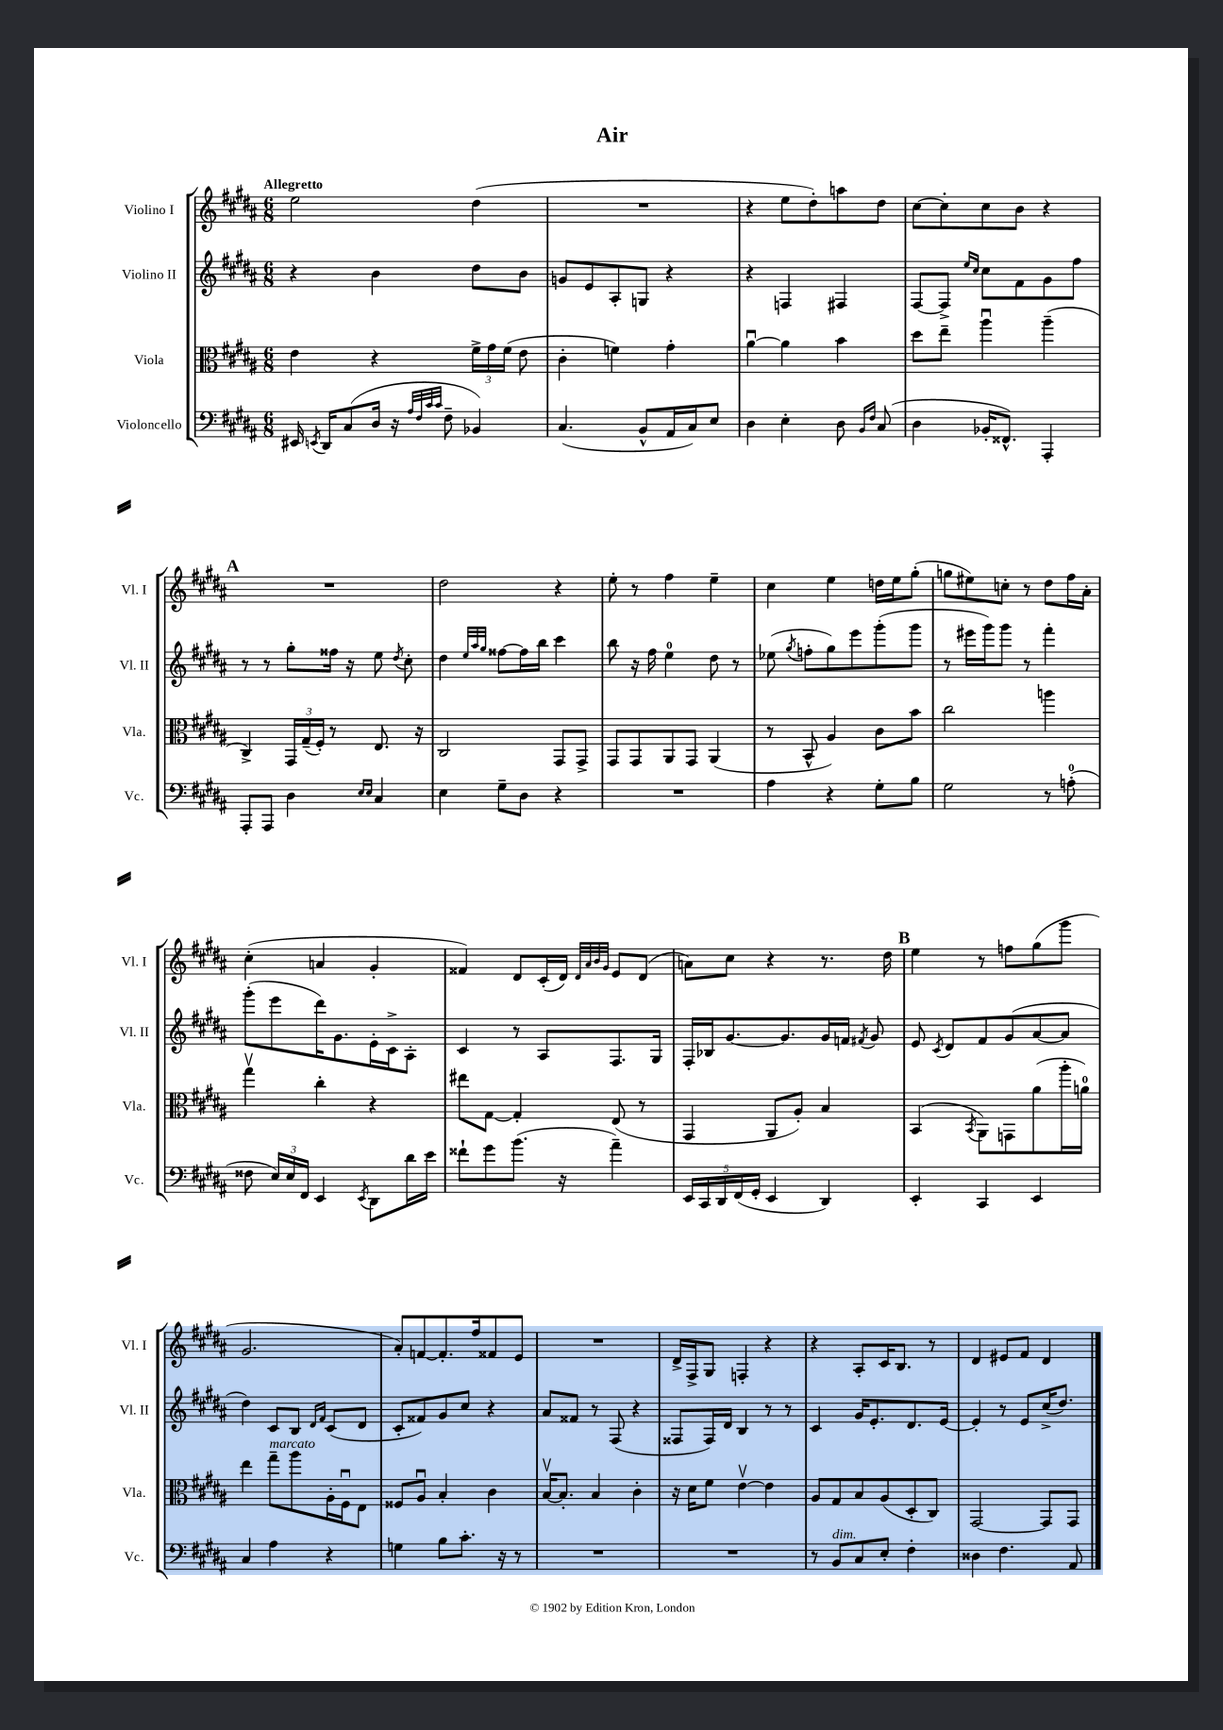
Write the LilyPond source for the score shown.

\header { title = "Air" }
<<
\new StaffGroup <<
\new Staff = "s0" \with { instrumentName = "Violino I" shortInstrumentName = "Vl. I" } {
    \clef treble \key b \major \numericTimeSignature \time 6/8 \tempo "Allegretto"
    \autoBeamOff e''2 dis''4( |
    R2. |
    r4 e''8[ dis''8-.) a''8 dis''8] |
    cis''8[~ cis''8-. cis''8 b'8] r4 |
    \mark \markup { \bold "A" } R2. |
    dis''2 r4 |
    e''8-. r8 fis''4 e''4-- |
    cis''4 e''4 d''16[ e''16 gis''8]-.( |
    g''8[ eis''8) c''8]-. r8 dis''8[ fis''16 ais'16]-. |
    cis''4-.( a'4 gis'4-. |
    fisis'4) dis'8[ cis'16-.( dis'16]) \grace { dis'32[ ais'32 b'32 gis'32] } e'8[ dis'8]( |
    a'8[) cis''8] r4 r8. dis''16 |
    \mark \markup { \bold "B" } e''4 r8 f''8[ gis''8( gis'''8] |
    gis'2. |
    ais'8[-.) f'8~ f'8.-. fis''16 fisis'8 e'8] |
    R2. |
    dis'16[-> fis16-> gis8] f4-. r4 |
    r4 ais8[-. cis'16 b8.] r8 |
    dis'4 eis'8[ fis'8] dis'4 \bar "|." |
}
\new Staff = "s1" \with { instrumentName = "Violino II" shortInstrumentName = "Vl. II" } {
    \clef treble \key b \major \numericTimeSignature \time 6/8
    \autoBeamOff r4 b'4 dis''8[ b'8] |
    g'8[ e'8 ais8-. g8] r4 |
    r4 f4 fis4 |
    fis8[~ fis8]-> \grace { e''16[ cis''16] } cis''8[ fis'8 gis'8 fis''8] |
    \mark \markup { \bold "A" } r8 r8 gis''8[-. fisis''16] r16 e''8 \acciaccatura { dis''8 } cis''8-. |
    dis''4 \grace { e''32[ ais''32 gis''32] } fisis''8[~ fisis''16 b''16] cis'''4 |
    b''8 r16 fis''16 e''4-0 dis''8 r8 |
    ees''8( \acciaccatura { gis''8 } f''8[-. gis''8) e'''8 gis'''8-.( gis'''8] |
    r8 eis'''16[ gis'''16) gis'''8] r8 fis'''4-. |
    gis'''8[-.( e'''8 dis'''16) gis'8. e'16-. cis'16-> ais8]-. |
    cis'4 r8 ais8[ fis8. gis16] |
    fis16[-. bes16 gis'8.~ gis'8. gis'16 f'16] \acciaccatura { fis'8 } gis'8 |
    \mark \markup { \bold "B" } e'8 \acciaccatura { cis'8 } dis'8[ fis'8 gis'8( ais'8~ ais'8] |
    dis''4) cis'8[ b8] \grace { dis'16[ fis'16] } cis'8[( dis'8] |
    cis'8[-. fisis'8) gis'8 cis''8] r4 |
    ais'8[ fisis'8] r8 fis8( r4 |
    fisis8[ fisis16) dis'16] b4 r8 r8 |
    cis'4 gis'16[ e'8.-. dis'8. e'16]~ |
    e'4-. r8 e'8[ cis''16->( dis''8.]) \bar "|." |
}
\new Staff = "s2" \with { instrumentName = "Viola" shortInstrumentName = "Vla." } {
    \clef alto \key b \major \numericTimeSignature \time 6/8
    \autoBeamOff e'4 r4 \tuplet 3/2 { fis'16[-> gis'16 fis'16]( } e'8 |
    cis'4-. f'4) gis'4-. |
    ais'4~\downbow ais'4 b'4 |
    dis''8[ e''8]-- ais''4\downbow ais''4--( |
    \mark \markup { \bold "A" } cis4->) \tuplet 3/2 { gis,16[ gis16--( fis16]-.) } r8 e8. r16 |
    cis2 gis,8[ gis,8]-> |
    gis,8[ gis,8 ais,8 gis,8] ais,4( |
    r8 b,8-^ ais4) cis'8[ b'8] |
    cis''2 a''4 |
    gis''4\upbow cis''4-. r4 |
    eis''8[ gis8]~ gis4-. e8( r8 |
    gis,4 ais,8[ ais8]-.) b4 |
    \mark \markup { \bold "B" } b,4( \acciaccatura { b,8 } ais,8[) g,8 ais'8( ais''16-. a'16]-0) |
    e''4 gis''8[--^\markup { \italic "marcato" } ais''8 ais16-. fis16\downbow e8] |
    fisis8[ ais8]\downbow b4-. cis'4 |
    b16[~\upbow b8.]-. b4 cis'4-. |
    r16 dis'16[ fis'8] e'4~\upbow e'4 |
    ais8[ gis8 b8 ais8( dis8-. cis8]) |
    gis,2~ gis,8[ gis,8] \bar "|." |
}
\new Staff = "s3" \with { instrumentName = "Violoncello" shortInstrumentName = "Vc." } {
    \clef bass \key b \major \numericTimeSignature \time 6/8
    \autoBeamOff eis,16 \acciaccatura { e,8 } dis,16[ cis8( dis16] r16 \grace { ais32[ fis32 cis'32 cis'32] } fis8-- bes,4) |
    cis4.( b,8[-^ ais,16 cis16) e8] |
    dis4 e4-. dis8 \grace { b,16[ fis16] } cis8( |
    dis4 bes,16[-. fisis,8.]-^) ais,,4-. |
    \mark \markup { \bold "A" } ais,,8[-. ais,,8] dis4 \grace { e16[ e16] } cis4 |
    e4 gis8[-- dis8] r4 |
    R2. |
    ais4 r4 gis8[-. b8] |
    gis2 r8 a8-0-.( |
    fisis8 \tuplet 3/2 { e16[) e16 fis,16] } e,4 \acciaccatura { e,8 } dis,8[ dis'16 e'16] |
    fisis'8[-! gis'8 b'8.]( r16 ais'4--) |
    \tuplet 5/4 { e,16[ cis,16 dis,16 fis,16( gis,16]-. } e,4 dis,4) |
    \mark \markup { \bold "B" } e,4-. cis,4 e,4 |
    cis4 ais4 r4 |
    g4 b8[ cis'8.]-. r16 r8 |
    R2. |
    R2. |
    r8 b,8[^\markup { \italic "dim." } cis8 e8]-. fis4-. |
    disis4 fis4. ais,8 \bar "|." |
}
>>
>>
\layout { \context { \Score \remove "Bar_number_engraver" } }
